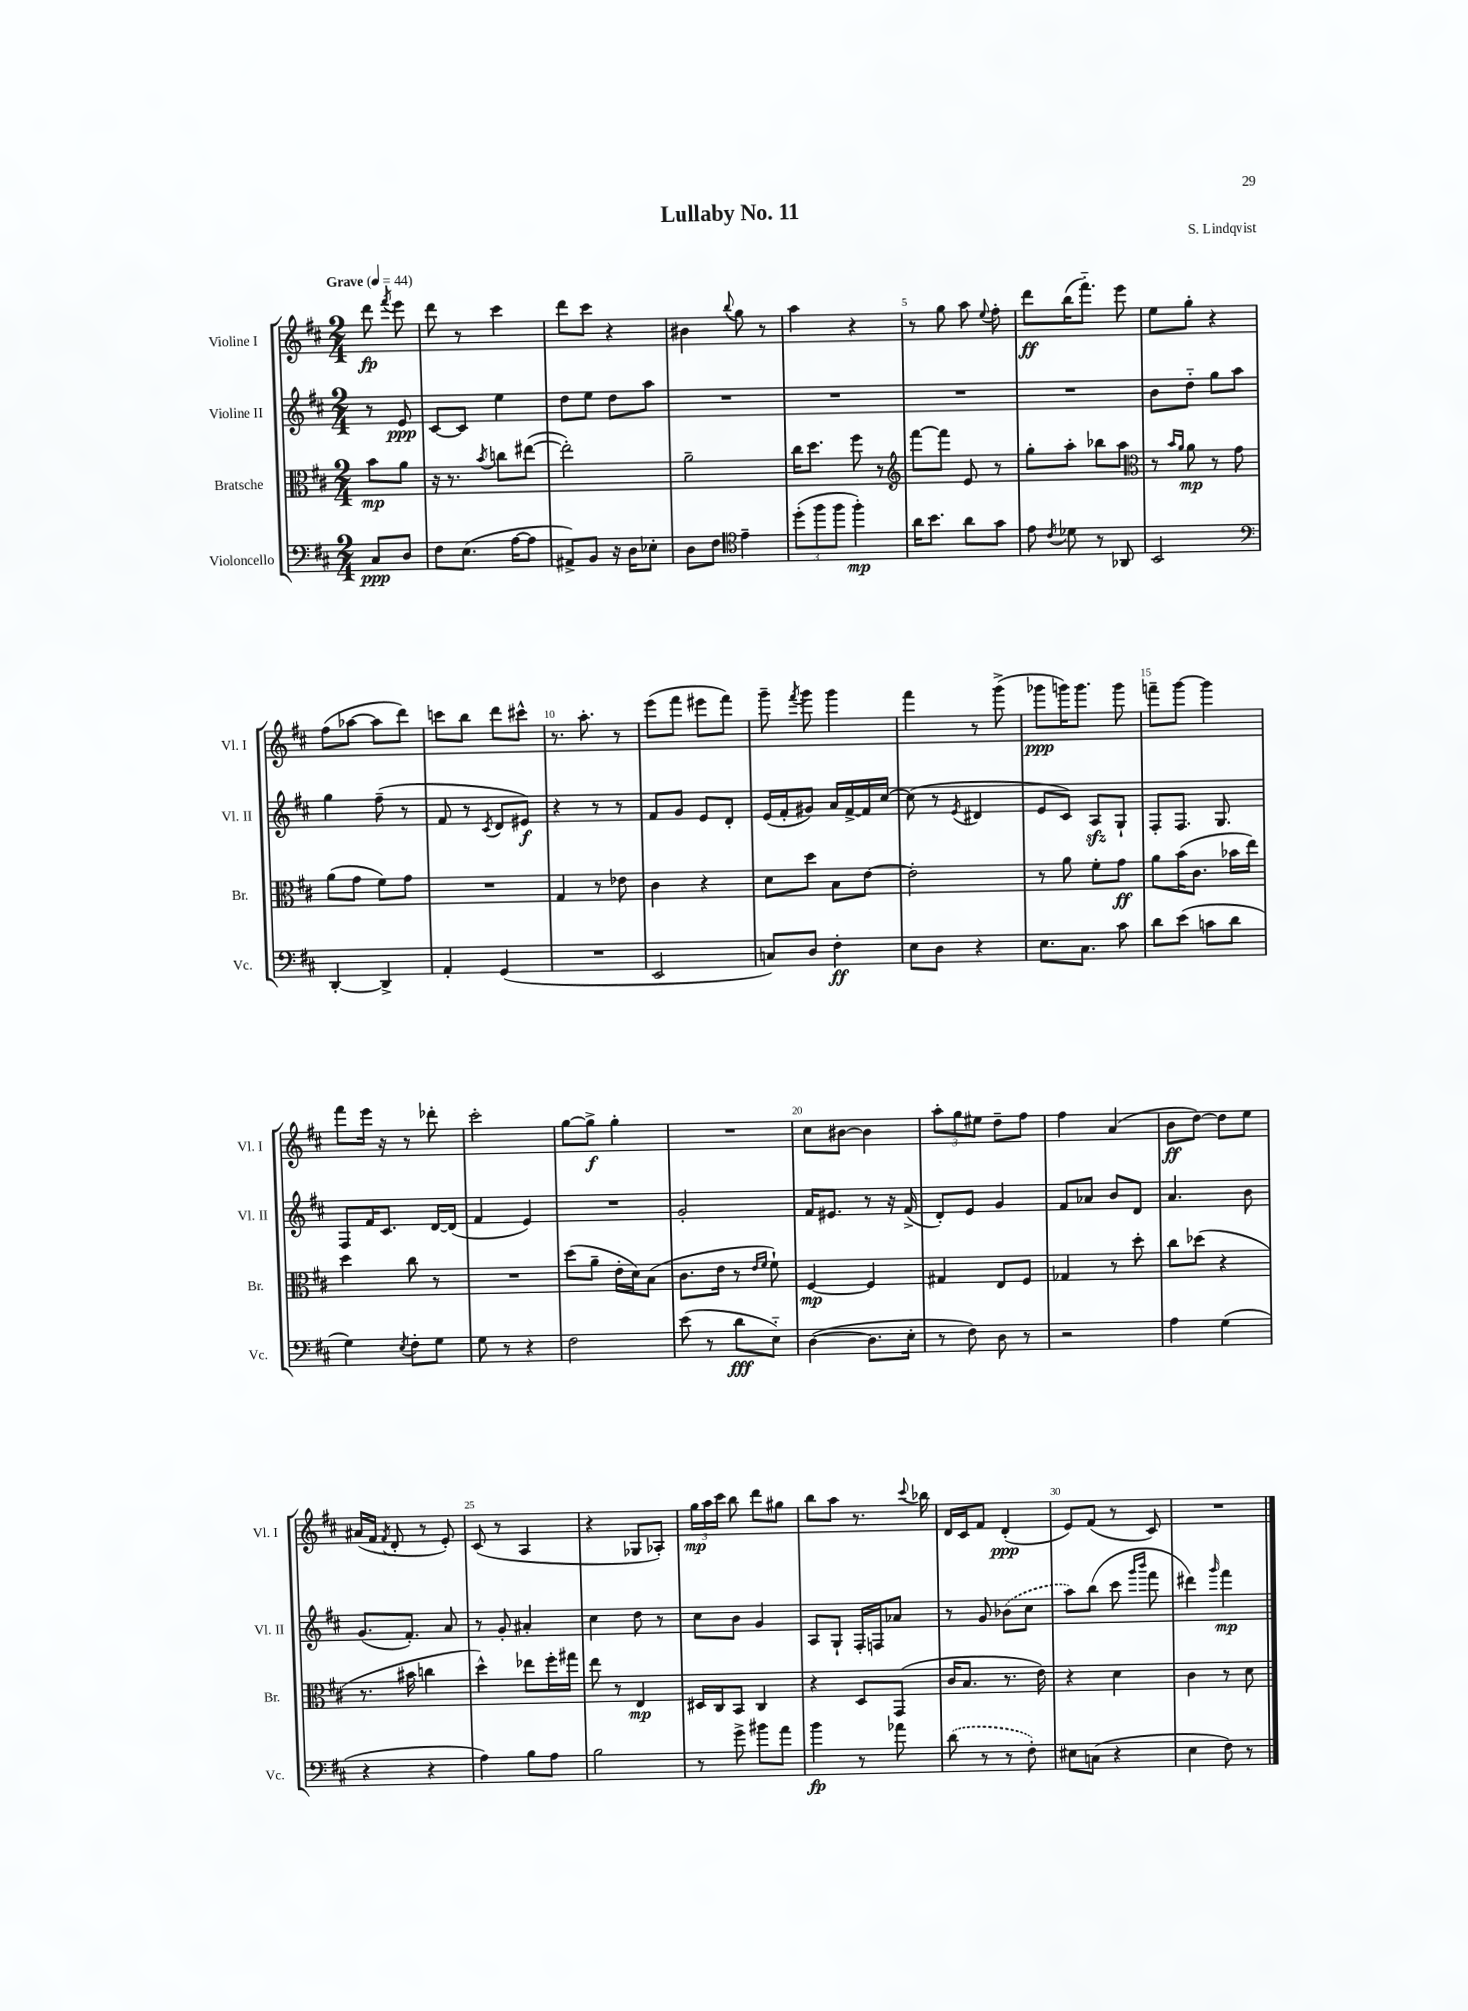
\header { title = "Lullaby No. 11" composer = "S. Lindqvist" }
<<
\new StaffGroup <<
\new Staff = "s0" \with { instrumentName = "Violine I" shortInstrumentName = "Vl. I" } {
    \clef treble \key d \major \numericTimeSignature \time 2/4 \partial 4 \tempo "Grave" 4 = 44
    \autoBeamOff d'''8\fp \acciaccatura { fis'''8 } e'''8 |
    d'''8 r8 cis'''4 |
    d'''8[ cis'''8] r4 |
    bis'4 \appoggiatura { b''8 } g''8 r8 |
    a''4 r4 |
    r8 g''8 a''8 \appoggiatura { e''8 } fis''8-. |
    d'''8[\ff b''16( fis'''8.]-_) e'''8 |
    e''8[ g''8]-. r4 |
    fis''8[( aes''8]~ aes''8[ d'''8]) |
    c'''8[ b''8] d'''8[ cis'''8]-^ |
    r8. a''8.-. r8 |
    e'''8[( fis'''8] eis'''8[ fis'''8]) |
    g'''8-- \acciaccatura { fis'''8 } g'''8 g'''4 |
    fis'''4 r8 g'''8->( |
    ges'''8[\ppp g'''16) g'''8.] g'''8 |
    f'''8[-- g'''8]~ g'''4 |
    fis'''8[ e'''16] r16 r8 des'''8-. |
    cis'''2-. |
    g''8[~ g''8]->\f g''4-. |
    R2 |
    cis''8[ bis'8]~ bis'4 |
    \tuplet 3/2 { a''8[-. g''8 eis''8] } d''8[-- fis''8] |
    fis''4 a'4( |
    b'8[\ff d''8]~) d''8[ e''8] |
    ais'16[( fis'16] \acciaccatura { fis'8 } d'8-. r8 e'8-.) |
    cis'8( r8 a4 |
    r4 ges8[ aes8]-.) |
    \tuplet 3/2 { g''16[\mp a''16 cis'''16] } b''8 d'''8[ gis''8] |
    b''8[ a''8] r8. \appoggiatura { cis'''8 } bes''16 |
    d'16[ cis'16 fis'8] d'4-.\ppp( |
    e'8[) fis'8]( r8 cis'8) |
    R2 \bar "|." |
}
\new Staff = "s1" \with { instrumentName = "Violine II" shortInstrumentName = "Vl. II" } {
    \clef treble \key d \major \numericTimeSignature \time 2/4 \partial 4
    \autoBeamOff r8 e'8\ppp |
    cis'8[~ cis'8] e''4 |
    d''8[ e''8] d''8[ a''8] |
    R2 |
    R2 |
    R2 |
    R2 |
    b'8[ d''8]-_ g''8[ a''8] |
    g''4 fis''8--( r8 |
    fis'8 r8 \acciaccatura { cis'8 } d'8[ eis'8]\f) |
    r4 r8 r8 |
    fis'8[ g'8] e'8[ d'8]-. |
    e'16[( fis'16-. gis'8]) a'16[ fis'16~-> fis'16 cis''16]~ |
    cis''8( r8 \acciaccatura { e'8 } dis'4 |
    e'8[ cis'8]) a8[\sfz g8]-! |
    fis8[-. fis8.] g8. |
    fis8[ fis'16 cis'8.] d'16[~ d'16]( |
    fis'4 e'4) |
    R2 |
    g'2-. |
    fis'16[ eis'8.] r8 r16 fis'16->( |
    d'8[-.) e'8] g'4 |
    fis'8[ aes'8] b'8[ d'8] |
    a'4. b'8 |
    g'8.[( fis'8.]-.) a'8 |
    r8 g'8-. ais'4-. |
    cis''4 d''8 r8 |
    cis''8[ b'8] g'4 |
    a8[ g8]-! fis16[-. f16 aes'8] |
    r8 g'8 \once \slurDashed bes'8[( cis''8] |
    a''8[) b''8]( cis'''8 \grace { g'''16[ b'''16] } fis'''8 |
    dis'''4) \grace { g'''16 } fis'''4\mp \bar "|." |
}
\new Staff = "s2" \with { instrumentName = "Bratsche" shortInstrumentName = "Br." } {
    \clef alto \key d \major \numericTimeSignature \time 2/4 \partial 4
    \autoBeamOff b'8[\mp a'8] |
    r16 r8. \acciaccatura { b'8 } c''8[ eis''8]~( |
    eis''2-.) |
    a'2-- |
    cis''16[ d''8.] fis''8 r8 |
    \clef treble fis'''8[~ fis'''8] e'8 r8 |
    g''8[-. a''8]-. bes''8[ a''8] |
    \clef alto r8 \grace { b'16[ a'16] } a'8\mp r8 g'8 |
    a'8[( g'8] fis'8[) g'8] |
    R2 |
    g4 r8 ees'8 |
    cis'4 r4 |
    d'8[ d''8] b8[ e'8]~ |
    e'2-. |
    r8 a'8 fis'8[-. g'8]\ff |
    a'8[ b'16( cis'8.] bes'16[ e''16]) |
    d''4 cis''8 r8 |
    R2 |
    d''8[( a'8]-- e'16[-. d'16) b8]( |
    cis'8.[ e'16] r8 \grace { e'16[ fis'16] } fis'8-!) |
    fis4~\mp fis4 |
    gis4 e8[ fis8] |
    ges4 r8 d''8-. |
    cis''8[ des''8]( r4 |
    r8. bis'16 c''4 |
    d''4-^) ees''8[ fis''16-. gis''16] |
    e''8 r8 e4\mp |
    dis16[ cis16 b,8] cis4 |
    r4 d8[ g,8]( |
    cis'16[ b8.] r8. e'16) |
    r4 d'4 |
    cis'4 r8 d'8 \bar "|." |
}
\new Staff = "s3" \with { instrumentName = "Violoncello" shortInstrumentName = "Vc." } {
    \clef bass \key d \major \numericTimeSignature \time 2/4 \partial 4
    \autoBeamOff cis8[\ppp d8] |
    fis8[ e8.]( a16[~ a8] |
    ais,8[->) b,8] r16 d16[ ees8]-. |
    d8[ fis8] \clef tenor e'4-- |
    \tuplet 3/2 { d''8[-.( fis''8 fis''8] } fis''4-.\mp) |
    a'16[ b'8.] a'8[ g'8] |
    e'8 \acciaccatura { cis'8 } des'8 r8 aes,8 |
    b,2 |
    \clef bass d,4~-. d,4-> |
    a,4-. g,4( |
    R2 |
    e,2 |
    c8[) d8] fis4-.\ff |
    e8[ d8] r4 |
    e8.[ cis8.] cis'8 |
    d'8[ e'8]( c'8[ d'8] |
    g4) \acciaccatura { e8 } fis8[-. g8] |
    g8 r8 r4 |
    fis2 |
    e'8( r8 d'8[\fff e8]-_) |
    d4~( d8.[ e16]-. |
    r8 fis8) d8 r8 |
    r2 |
    a4 g4( |
    r4 r4 |
    a4) b8[ a8] |
    b2 |
    r8 g'8-> bis'8[ a'8] |
    b'4\fp r8 aes'8 |
    \once \slurDashed d'8( r8 r8 fis8-.) |
    eis8[ c8]( r4 |
    e4 fis8) r8 \bar "|." |
}
>>
>>
\layout { \context { \Score \override BarNumber.break-visibility = ##(#f #t #t) barNumberVisibility = #(every-nth-bar-number-visible 5) } }
